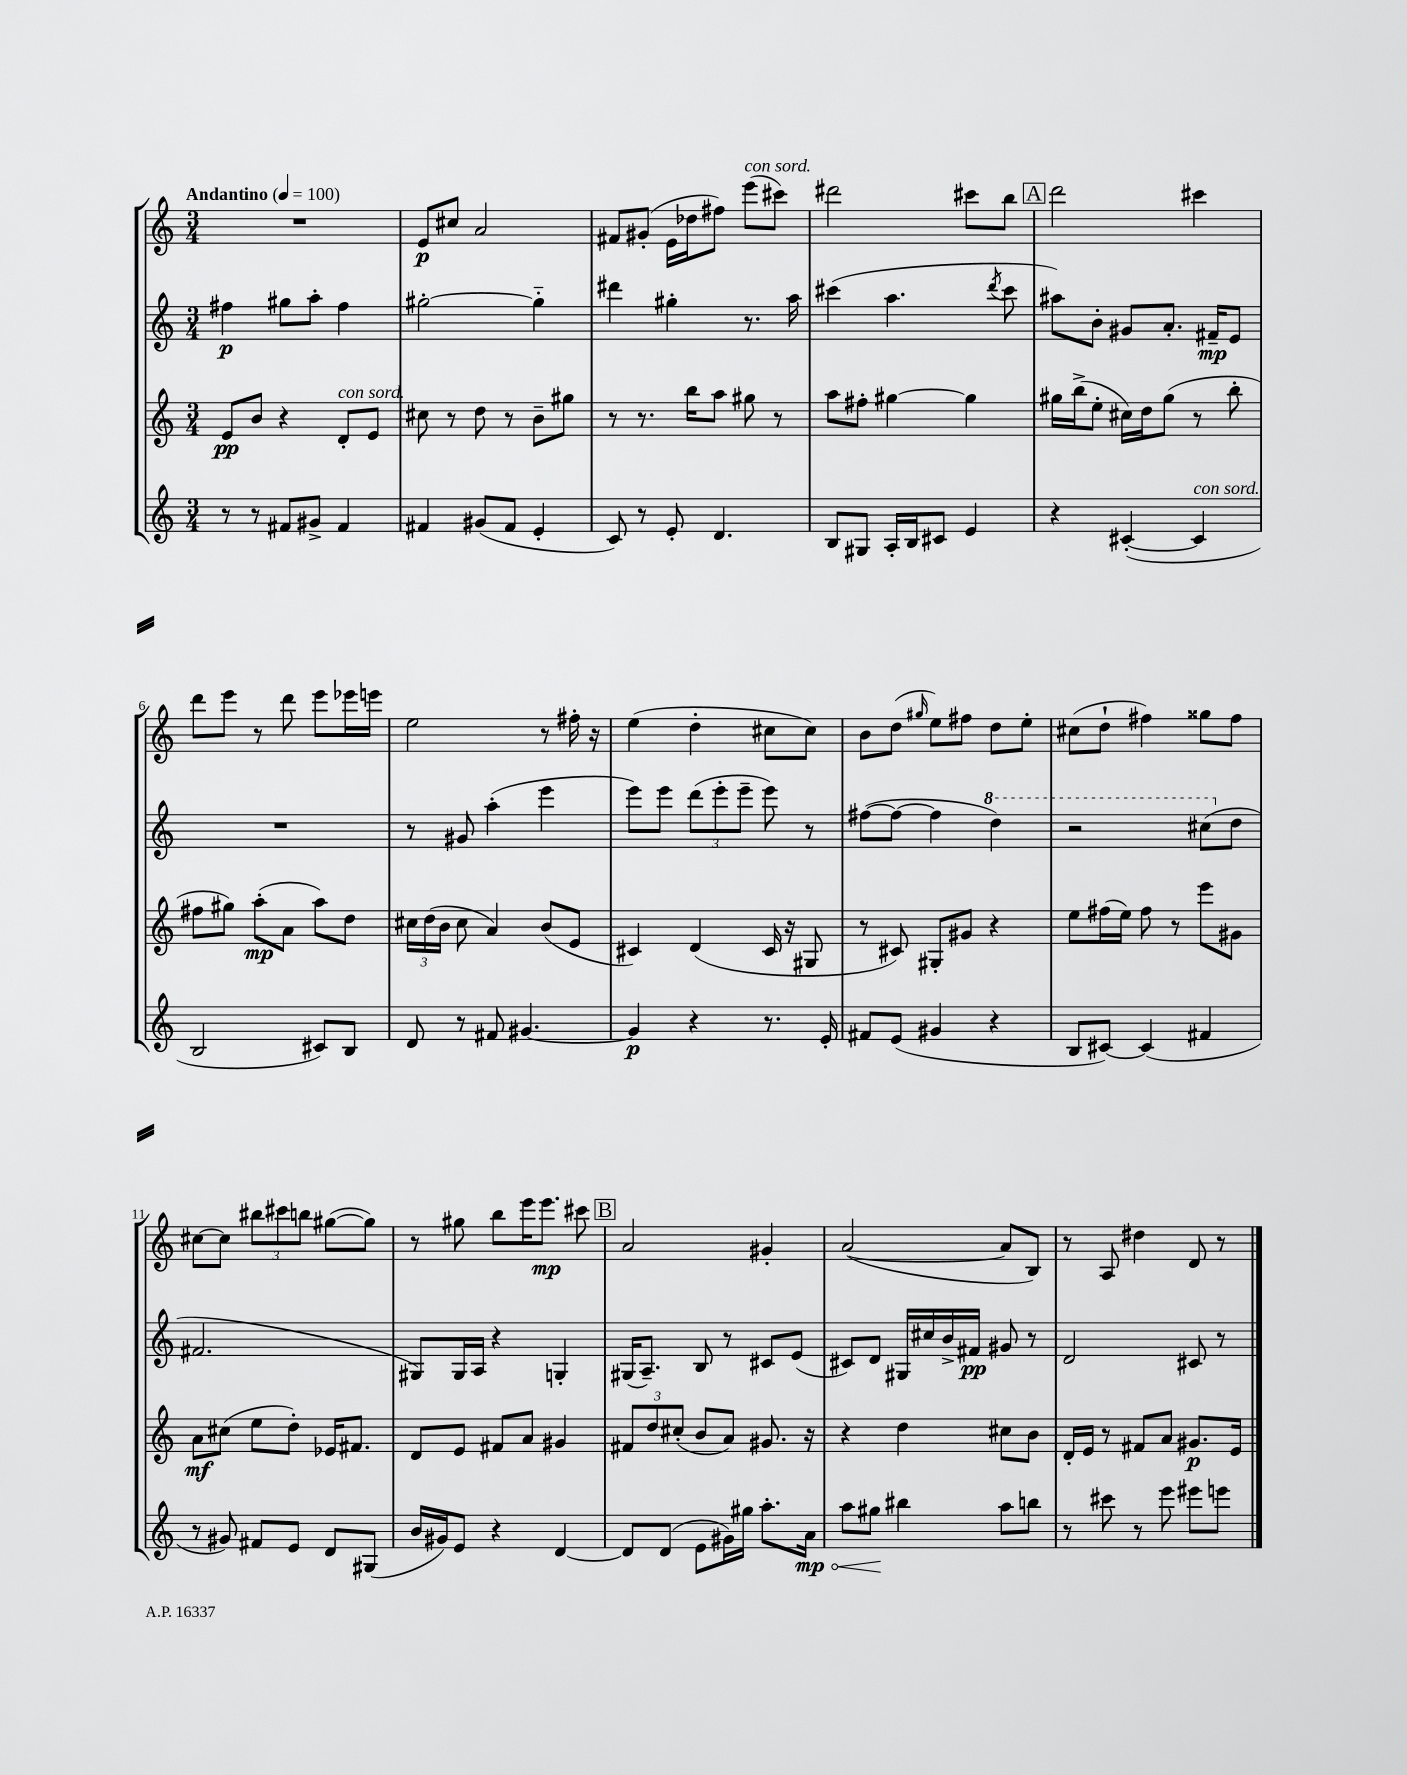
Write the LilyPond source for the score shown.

<<
\new StaffGroup <<
\new Staff = "s0" {
    \clef treble \key c \major \numericTimeSignature \time 3/4 \tempo "Andantino" 4 = 100
    \autoBeamOff R2. |
    e'8[\p cis''8] a'2 |
    fis'8[ gis'8]-.( e'16[ des''16 fis''8]) e'''8[^\markup { \italic "con sord." }( cis'''8]) |
    dis'''2 cis'''8[ b''8] |
    \mark \markup { \box "A" } d'''2 cis'''4 |
    d'''8[ e'''8] r8 d'''8 e'''8[ ees'''16 e'''16] |
    e''2 r8 fis''16-. r16 |
    e''4( d''4-. cis''8[ cis''8]) |
    b'8[ d''8]( \grace { gis''16 } e''8[) fis''8] d''8[ e''8]-. |
    cis''8[( d''8]-! fis''4) gisis''8[ fis''8] |
    cis''8[~ cis''8] \tuplet 3/2 { bis''8[ cis'''8 b''8] } gis''8[~( gis''8]) |
    r8 gis''8 b''8[ e'''16 e'''8.]\mp cis'''8 |
    \mark \markup { \box "B" } a'2 gis'4-. |
    a'2~( a'8[ b8]) |
    r8 a8 dis''4 d'8 r8 \bar "|." |
}
\new Staff = "s1" {
    \clef treble \key c \major \numericTimeSignature \time 3/4
    \autoBeamOff fis''4\p gis''8[ a''8]-. fis''4 |
    gis''2~-. gis''4-_ |
    dis'''4 gis''4-. r8. a''16 |
    cis'''4( a''4. \acciaccatura { d'''8 } cis'''8 |
    \mark \markup { \box "A" } ais''8[) b'8]-. gis'8[ a'8.]-. fis'16[--\mp e'8] |
    R2. |
    r8 gis'8 a''4-.( e'''4 |
    e'''8[) e'''8] \tuplet 3/2 { d'''8[( e'''8-. e'''8]-- } e'''8) r8 |
    fis''8[~( fis''8]~ fis''4 \ottava #1 d'''4) |
    r2 cis'''8[( \ottava #0 d''8] |
    fis'2. |
    gis8[) gis16 a16] r4 g4-. |
    \mark \markup { \box "B" } gis16[( a8.]--) b8 r8 cis'8[ e'8]( |
    cis'8[) d'8] gis16[ cis''16 b'16-> fis'16]\pp gis'8 r8 |
    d'2 cis'8 r8 \bar "|." |
}
\new Staff = "s2" {
    \clef treble \key c \major \numericTimeSignature \time 3/4
    \autoBeamOff e'8[\pp b'8] r4 d'8[-.^\markup { \italic "con sord." } e'8] |
    cis''8 r8 d''8 r8 b'8[-- gis''8] |
    r8 r8. b''16[ a''8] gis''8 r8 |
    a''8[ fis''8]-. gis''4~ gis''4 |
    \mark \markup { \box "A" } gis''16[ b''16->( e''8]-. cis''16[) d''16 gis''8]( r8 b''8-. |
    fis''8[ gis''8]) a''8[-.\mp( a'8] a''8[) d''8] |
    \tuplet 3/2 { cis''16[ d''16( b'16] } cis''8 a'4) b'8[( e'8] |
    cis'4) d'4( cis'16 r16 gis8 |
    r8 cis'8) gis8[-. gis'8] r4 |
    e''8[ fis''16( e''16]) fis''8 r8 e'''8[ gis'8] |
    a'8[\mf cis''8]( e''8[ d''8]-.) ees'16[ fis'8.] |
    d'8[ e'8] fis'8[ a'8] gis'4 |
    \mark \markup { \box "B" } \tuplet 3/2 { fis'8[ d''8 cis''8]-.( } b'8[ a'8]) gis'8. r16 |
    r4 d''4 cis''8[ b'8] |
    d'16[-. e'16] r8 fis'8[ a'8] gis'8.[\p e'16] \bar "|." |
}
\new Staff = "s3" {
    \clef treble \key c \major \numericTimeSignature \time 3/4
    \autoBeamOff r8 r8 fis'8[ gis'8]-> fis'4 |
    fis'4 gis'8[( fis'8] e'4-. |
    c'8) r8 e'8-. d'4. |
    b8[ gis8] a16[-. b16 cis'8] e'4 |
    \mark \markup { \box "A" } r4 cis'4~-.( cis'4^\markup { \italic "con sord." } |
    b2 cis'8[) b8] |
    d'8 r8 fis'8 gis'4.~ |
    gis'4\p r4 r8. e'16-. |
    fis'8[ e'8]( gis'4 r4 |
    b8[ cis'8]~) cis'4( fis'4 |
    r8 gis'8) fis'8[ e'8] d'8[ gis8]( |
    b'16[ gis'16) e'8] r4 d'4~ |
    \mark \markup { \box "B" } d'8[ d'8]( e'8[ gis'16) gis''16] a''8.[-. \once \override Hairpin.circled-tip = ##t a'16]\mp\< |
    a''8[ gis''8]\! bis''4 a''8[ b''8] |
    r8 cis'''8 r8 e'''8 eis'''8[ e'''8] \bar "|." |
}
>>
>>
